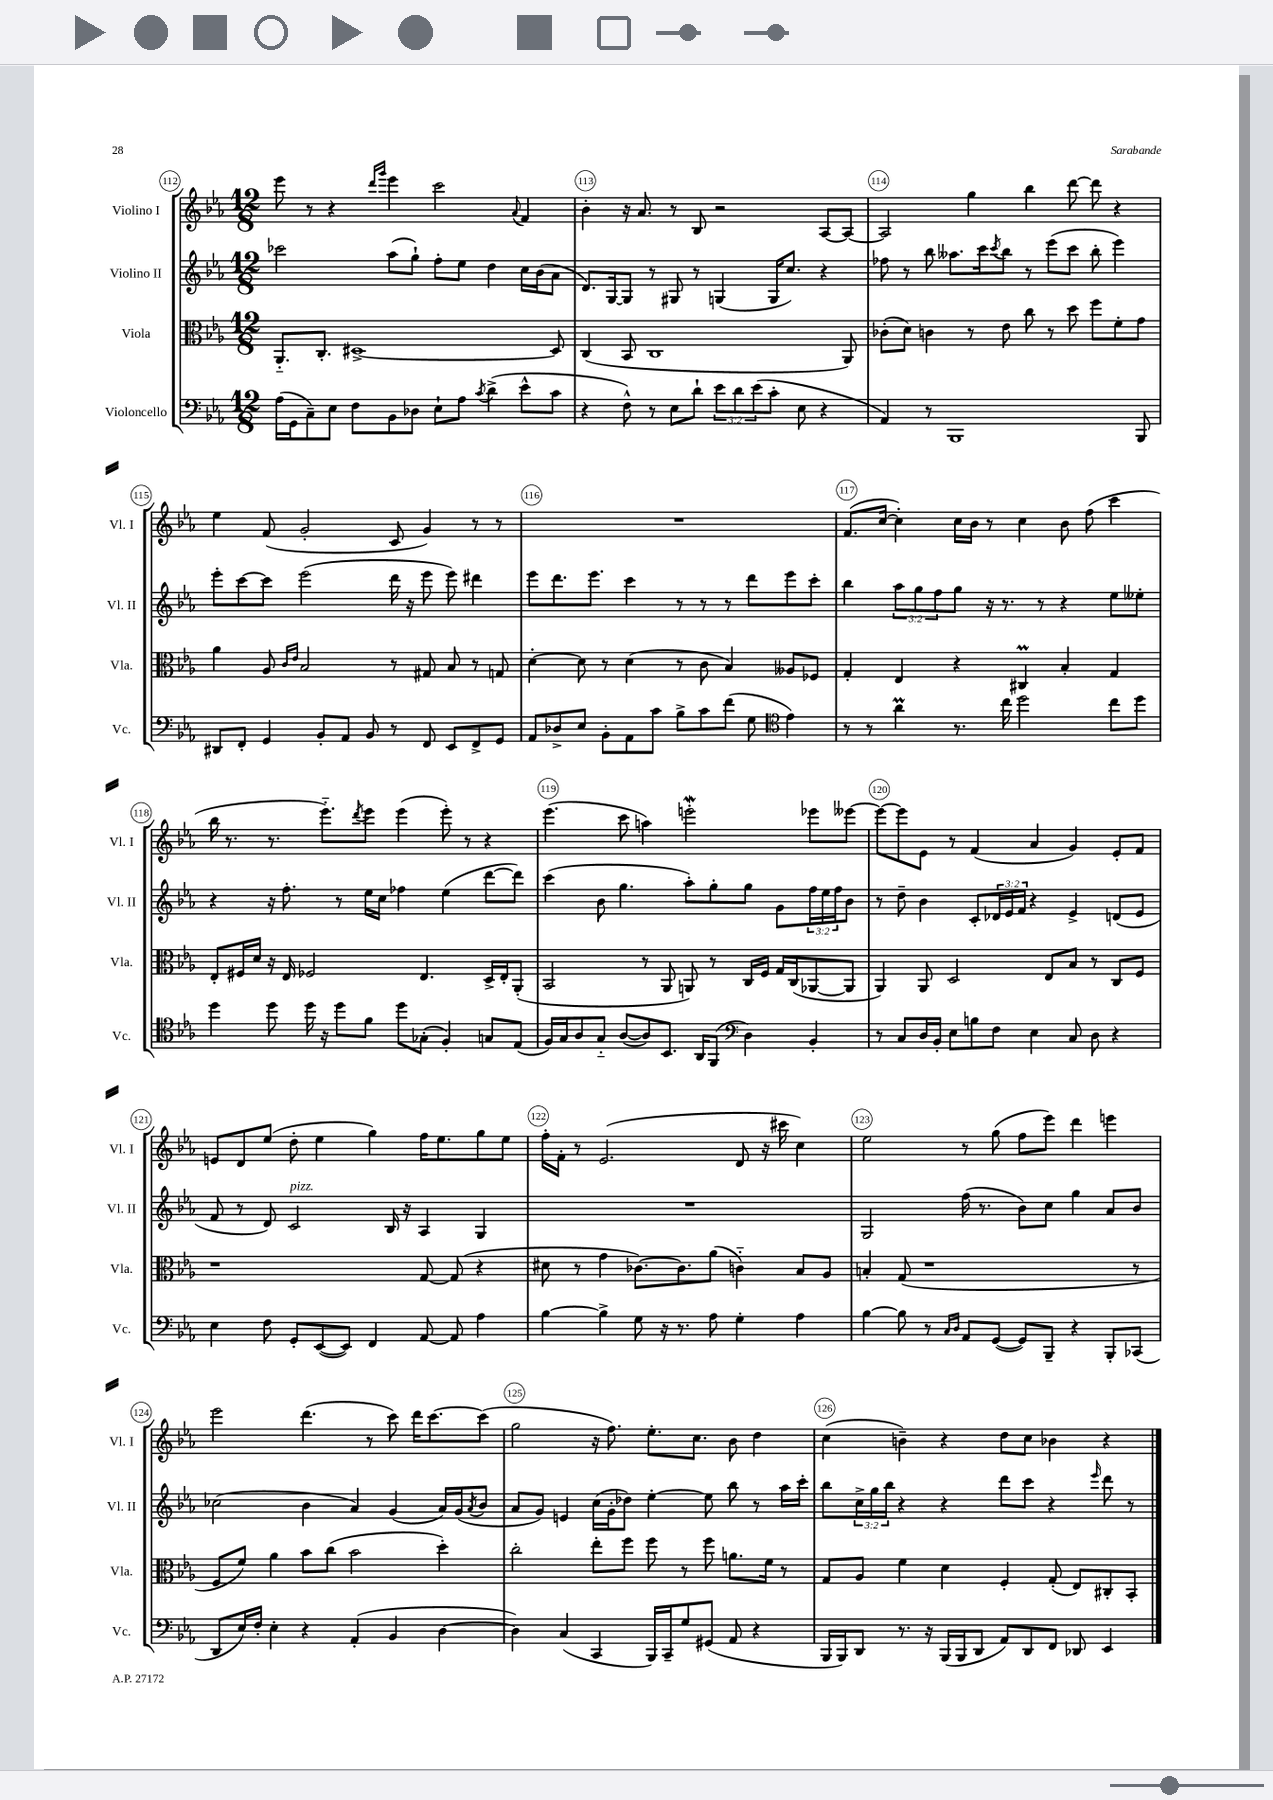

**kern	**kern	**kern	**kern
*staff4	*staff3	*staff2	*staff1
*clefF4	*clefC3	*clefG2	*clefG2
*k[b-e-a-]	*k[b-e-a-]	*k[b-e-a-]	*k[b-e-a-]
*M12/8	*M12/8	*M12/8	*M12/8
(16A-	8.AA-'~	2ccc-	8eee-
16GG	.	.	.
8C~)	.	.	8r
.	8.C'	.	.
8E-	.	.	4r
8F	[1D#^	.	.
.	.	.	16qqddd
.	.	.	16qqggg
8BB-	.	(8aa-	4eee-
8D-	.	8gg`)	.
8E-`	.	8ff'	2ccc
8A-	.	8ee-	.
8qc	.	.	.
(4d^	.	4dd	.
.	.	.	8qqa-
8e-^^	.	16cc	4f
.	.	(16b-	.
8c	8D#]	8a-	.
=	=	=	=
4r	(4C	8.d)	4b-'
.	.	[16G	.
8F^^)	8BB-	8G]	16r
.	.	.	8.a-
8r	1C	8r	.
8E-	.	8G#	8r
8d`	.	8r	8B-
12e-	.	(4G	2r
12d	.	.	.
(12e-	.	.	.
8c'	.	16G	.
.	.	8.cc)	.
8E-	.	.	.
4r	.	4r	[8A-
.	8AA-)	.	8A-_
=	=	=	=
4AA-)	(8c-'	8ff-	2A-]
.	8d)	8r	.
8r	4c	8bb-	.
1BBB-	.	8.aa--	.
.	8r	.	4gg
.	.	16ccc	.
.	.	8qccc	.
.	8e-	8bb-	.
.	8cc	8r	4bb-
.	8r	(8eee-	.
.	8dd	8ccc	[8ddd
.	8ff	8bb-'	8ddd]
.	8f'	4eee-)	4r
8BBB-	8g	.	.
=	=	=	=
8DD#	4a-	8eee-'	4ee-
8FF'	.	[8ccc	.
4GG	8A-	8ccc]	(8f
.	16qqc	.	.
.	16qqe-	.	.
.	2B-	(2eee-	2g'
8BB-'	.	.	.
8AA-	.	.	.
8BB-	.	.	.
8r	8r	16ddd	8c
.	.	16r	.
8FF	8G#	8eee-	4g)
8EE-	8B-	8eee-)	.
8FF^	8r	4ddd#	8r
8GG	8G	.	8r
=	=	=	=
8AA-	[4d'	8eee-	1.r
8D-^	.	8.ddd	.
8E-	8d]	.	.
.	.	8.eee-	.
8BB-'	8r	.	.
8AA-	(4d	4ccc	.
8c	.	.	.
8B-^	8r	8r	.
8c	8c	8r	.
(8f	4B-)	8r	.
8G	.	8ddd	.
*clefC4	*	*	*
4e-)	8A--	8eee-	.
.	8F-	8ccc'	.
=	=	=	=
8r	4G'	4bb-	(8.f
8r	.	.	.
.	.	.	[16cc
4a-	4E-	12aa-	4cc'])
.	.	12gg	.
.	.	12ff	.
8.r	4r	8gg	16cc
.	.	.	16b-
.	.	16r	8r
16cc	.	8.r	.
2dd	4C#	.	4cc
.	.	8r	.
.	4B-'	4r	8b-
.	.	.	(8ff
8cc	4G	8ee-	4ccc
8dd	.	8ee--'	.
=	=	=	=
4dd	8E-'	4r	16bb-
.	.	.	8.r
.	16F#	.	.
.	16d	.	.
8dd	16r	16r	8.r
.	16E-	8.ff'	.
16dd	2F-	.	.
16r	.	.	8.eee-'~)
8dd	.	8r	.
.	.	.	8qddd
8f	.	16ee-	8eee-
.	.	16cc	.
8dd	.	4ff-	(4eee-
(8G-'	4.E-	.	.
4F')	.	(4ee-	8eee-')
.	.	.	8r
8G	16D^	[8ddd	4r
.	16E-'	.	.
(8E-	(8AA-'	8ddd])	.
=	=	=	=
16F)	2BB-	(4ccc	(4.eee-
16G	.	.	.
8A-	.	.	.
8G'~	.	8b-	.
([8A-	.	4.gg	8ccc
8A-])	8r	.	4aa)
8.BB-	8AA-	.	.
.	8AA)	8aa-')	2eee'
16AA-	.	.	.
(8FF	8r	8gg'	.
*clefF4	*	*	*
4D)	16C	8gg	.
.	16F	.	.
.	16G	8g	.
.	(16C	.	.
4BB-'	[8AA-	24ff	8eee-
.	.	24ee-	.
.	.	24ff	.
.	8AA-]	8b-	[8eee--
=	=	=	=
8r	4AA-)	8r	8eee--_
8C	.	8dd~	8eee--]
16D	8AA-	4b-	8e-
16BB-'	.	.	.
8E-	2D	.	8r
8B	.	8c'	(4f
8F	.	24d-	.
.	.	24e-	.
.	.	24f	.
4E-	.	4r	4a-
.	8E-	.	.
8C	8B-	4e-^	4g)
8D	8r	.	.
4r	8C	(8d	8e-'
.	8F	8e-	8f
=	=	=	=
4E-	1r	8f	8e
.	.	8r	8d
8F	.	8d)	(8ee-
8GG'	.	2c	8dd'
([8EE-	.	.	4ee-
8EE-])	.	.	.
4FF	.	.	4gg)
.	.	16B-	.
.	.	16r	.
[8AA-	[8G	4A-	16ff
.	.	.	8.ee-
8AA-]	(8G]	.	.
4A-	4r	4G	8gg
.	.	.	8ee-
=	=	=	=
[4B-	8d#	1.r	16ff'
.	.	.	16f'
.	8r	.	8r
4B-^]	4g	.	(2.e-
8G	[8.c-)	.	.
16r	.	.	.
8.r	8.c-]	.	.
8A-	(8a-	.	.
4G'	4c'~)	.	8d
.	.	.	16r
.	.	.	16ccc#
4A-	8B-	.	4cc)
.	8A-	.	.
=	=	=	=
[4B-	4B'	2G	2ee-
8B-]	(8G	.	.
8r	1r	.	.
16qqC	.	.	.
16qqD	.	.	.
8AA-	.	(16ff	8r
.	.	8.r	.
([8GG	.	.	(8gg
8GG])	.	8b-)	8ff
8BBB-~	.	8cc	8eee-)
4r	.	4gg	4ddd
8BBB-'	.	8a-	4eee
(8CC-	8r	8b-	.
=	=	=	=
8DD	8F	(2cc-	2eee-
16E-)	8f)	.	.
16F'	.	.	.
4E-'	4a-	.	.
4r	8b-	4b-	(4.ddd
.	(8cc	.	.
(4AA-'	2b-	4a-)	.
.	.	.	8r
4BB-	.	(4g	8ccc)
.	.	.	16ddd
.	.	.	[8.ccc
[4D	4dd')	16a-)	.
.	.	(16g	.
.	.	8qa-	.
.	.	8b-	(8ccc]
=	=	=	=
4D])	2cc'	8a-	2gg
.	.	8g)	.
(4C	.	4e	.
4CC	8ee-'	(16cc	16r
.	.	16g'	8.ff)
.	8ff	8dd-)	.
16BBB-)	8ff	[4ee-'	8.ee-'
16CC~	.	.	.
8G	8r	.	.
.	.	.	8.cc
(8GG#	8ff	8ee-]	.
8AA-	8.a	8bb-	8b-
4r	.	8r	4dd
.	16f	.	.
.	8r	16aa-	.
.	.	16ccc'	.
=	=	=	=
16BBB-	8G	8bb-	(4cc
16BBB-)	.	.	.
8DD	8A-	24cc^	.
.	.	24gg	.
.	.	24bb-	.
8.r	4f	4r	4b~)
16r	.	.	.
(16BBB-	4d	4r	4r
16BBB-	.	.	.
8DD	.	.	.
8AA-)	4F'	8ddd	8dd
8DD	.	8ccc	8cc
8FF	(8G'	4r	4b-
8DD-	8E-)	.	.
.	.	16qqeee-	.
4EE-	8C#'	8ddd	4r
.	8BB-'	8r	.
==	==	==	==
*-	*-	*-	*-
